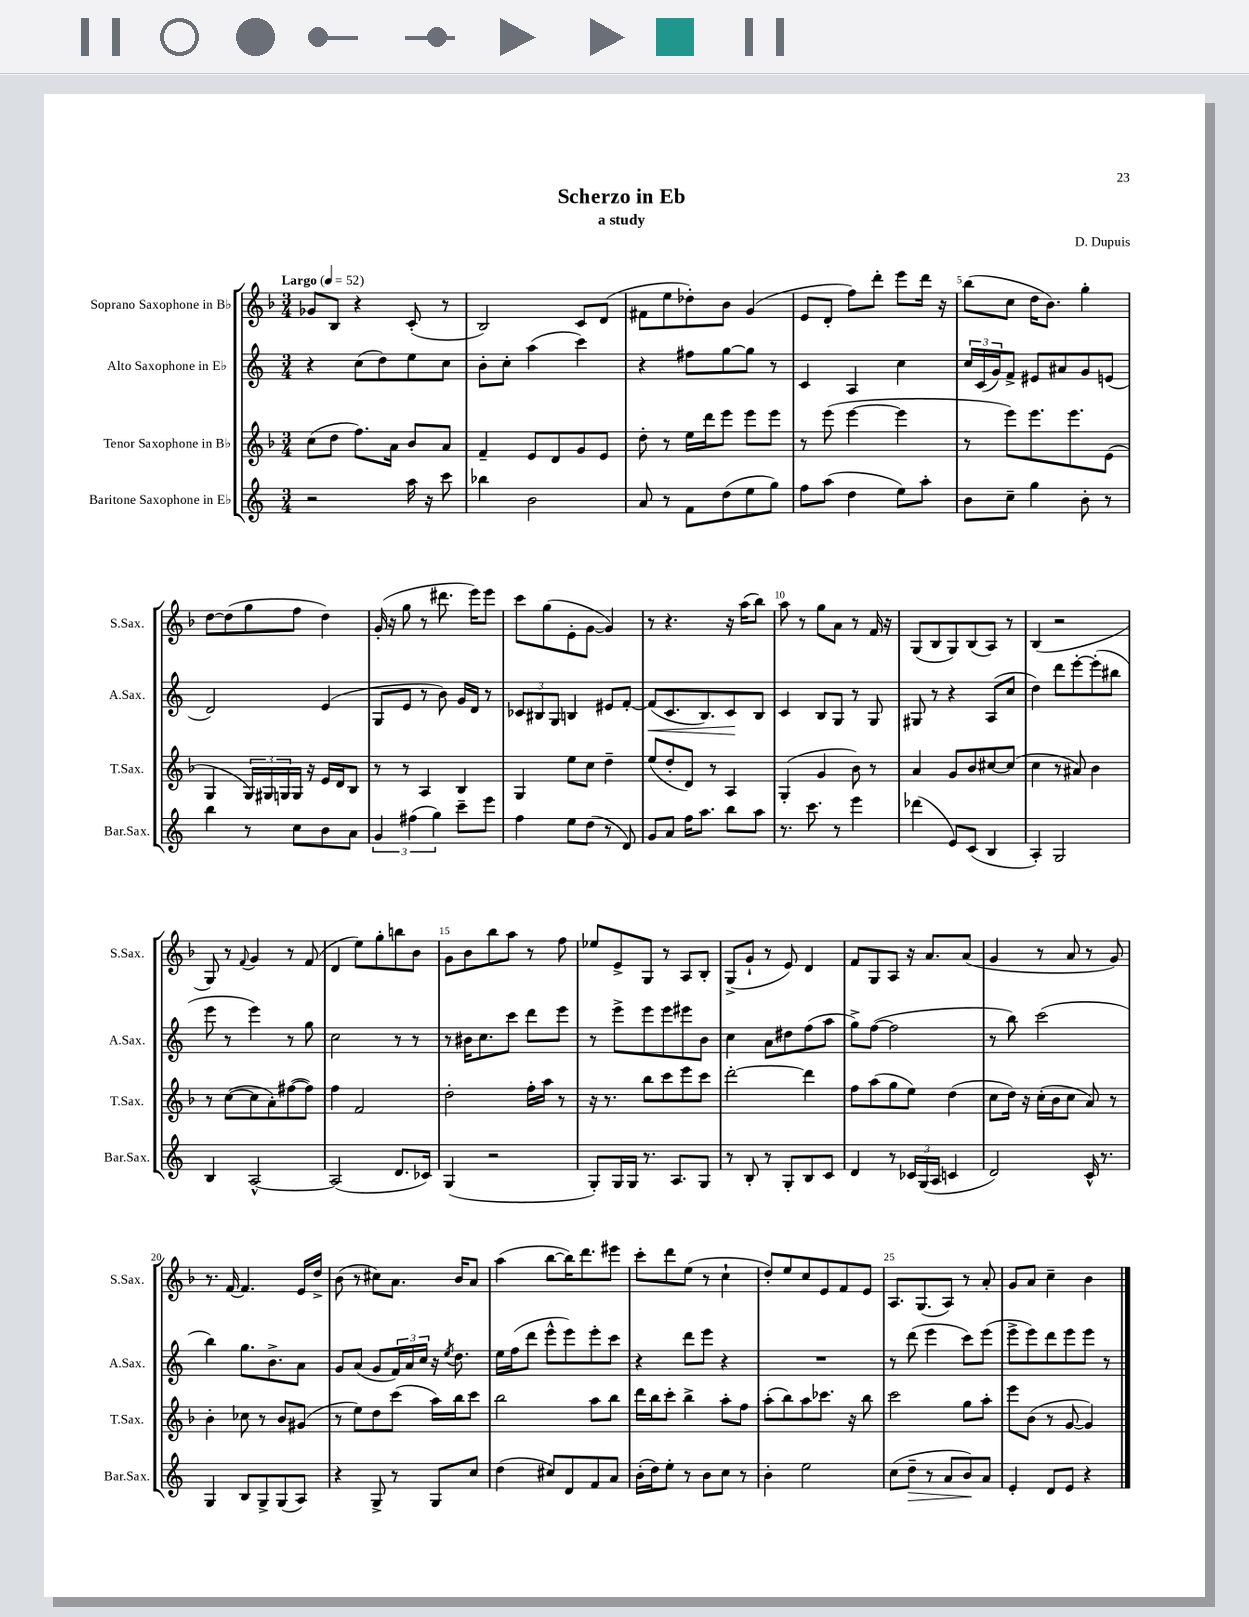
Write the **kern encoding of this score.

**kern	**dynam	**kern	**kern	**dynam	**kern
*part4	*part4	*part3	*part2	*part2	*part1
*staff4	*staff4	*staff3	*staff2	*staff2	*staff1
*I"Baritone Saxophone in E♭	*	*I"Tenor Saxophone in B♭	*I"Alto Saxophone in E♭	*	*I"Soprano Saxophone in B♭
*I'Bar.Sax.	*	*I'T.Sax.	*I'A.Sax.	*	*I'S.Sax.
*clefG2	*	*clefG2	*clefG2	*	*clefG2
*k[]	*	*k[b-]	*k[]	*	*k[b-]
*M3/4	*	*M3/4	*M3/4	*	*M3/4
*MM52	*	*MM52	*MM52	*	*MM52
=1	=1	=1	=1	=1	=1
!	!	!	!	!	!LO:TX:a:B:t=Largo
2r	.	(8cc\L	4r	.	8g-X/L
.	.	8dd\J	.	.	8B-/J
.	.	8.ff\L)	(8cc\L	.	4r
.	.	.	8dd\)	.	.
.	.	16a\Jk	.	.	.
16aa\	.	8b-/L	8ee\	.	(8c'/
16r	.	.	.	.	.
8ccc\	.	8a/J	8cc\J	.	8r
=2	=2	=2	=2	=2	=2
4bb-X\	.	4f~/	8b'\L	.	2B-/)
.	.	.	8cc'\J	.	.
2b\	.	8e/L	(4aa\	.	.
.	.	8d/	.	.	.
.	.	8g/	4ccc\)	.	8c/L
.	.	8e/J	.	.	(8d/J
=3	=3	=3	=3	=3	=3
8a/	.	8dd'\	4r	.	8f#X\L
8r	.	8r	.	.	8ee\
8f\L	.	16ee\LL	8ff#X\L	.	8dd-X'\)
.	.	16ddd\J	.	.	.
(8dd\	.	8eee\J	[8gg\	.	8b-\J
8ee\	.	8eee\L	8gg\J]	.	(4g/
8gg\J)	.	8eee\J	8r	.	.
=4	=4	=4	=4	=4	=4
8ff\L	.	8r	4c/	.	8e/L
(8aa\J	.	(8eee\	.	.	8d'/J
4dd\	.	[4eee\	4A/	.	8ff\L)
.	.	.	.	.	8ddd'\J
8ee\L)	.	4eee\]	4cc\	.	8eee\L
8aa'\J	.	.	.	.	16ddd\Jk
.	.	.	.	.	16r
=5	=5	=5	=5	=5	=5
8b\L	.	8r	24cc/LL	.	(8bb-\L
.	.	.	(24c/	.	.
.	.	.	24g/J)	.	.
8cc~\J	.	8eee\L)	8f^/J	.	8cc\J
4gg\	.	8.eee\	8e#X/L	.	16dd\KL
.	.	.	.	.	8.b-\J)
.	.	.	8a#X/	.	.
.	.	8.eee\	.	.	.
8b'\	.	.	8g/	.	4gg'\
8r	.	(8e\J	(8en/J	.	.
!!LO:LB:g=z
=6	=6	=6	=6	=6	=6
4bb\	.	4G/	2d/)	.	[8dd\L
.	.	.	.	.	(8dd\]
8r	.	24G/LL)	.	.	8gg\
.	.	24G#X/	.	.	.
.	.	24Gn/	.	.	.
8cc\L	.	16G/JJ	.	.	8ff\J
.	.	16r	.	.	.
8b\	.	16e/LL	(4e/	.	4dd\)
.	.	16d/J	.	.	.
8a\J	.	8B-/J	.	.	.
=7	=7	=7	=7	=7	=7
6g/	.	8r	8G/L	.	(16g'/
.	.	.	.	.	16r
.	.	8r	8e/J	.	8gg\
(6ff#X\	.	.	.	.	.
.	.	4A/	8r	.	8r
6gg\)	.	.	.	.	.
.	.	.	8b\)	.	8.ddd#X\
8ccc~\L	.	4B-/	16g/LL	.	.
.	.	.	16d/JJ	.	16eee\KL)
8eee\J	.	.	8r	.	8eee\J
=8	=8	=8	=8	=8	=8
4ff\	.	4G/	12c-X/L	.	8ccc\L
.	.	.	12B#X/	.	.
.	.	.	.	.	(8gg\
.	.	.	12G/J	.	.
8ee\L	.	8ee\L	4Bn/	.	8e'\
(8dd\J	.	8cc\J	.	.	[8g\J
8r	.	4dd~\	8e#X/L	.	4g/])
8d/)	.	.	[8f'/J	.	.
=9	=9	=9	=9	=9	=9
!	!	!	!	!LO:HP:b	!
8g/L	.	(8ee/L	(8f/L]	<	8r
8a/J	.	8dd'/	8.c/	.	4.r
16ff\KL	.	8d/J)	.	.	.
8.aa\J	.	.	8.B/)	.	.
.	.	8r	.	.	.
8bb\L	.	4A/	8c/	.	16r
.	.	.	.	.	(16aa\KL
8aa\J	.	.	8B/J	[	8bb-\J)
=10	=10	=10	=10	=10	=10
8.r	.	(4G'/	4c/	.	8aa\
.	.	.	.	.	8r
8.ccc\	.	.	.	.	.
.	.	4g/	8B/L	.	8gg\L
8r	.	.	8G/J	.	8a\J
4eee\	.	8b-\)	8r	.	8r
.	.	8r	8G/	.	16f/
.	.	.	.	.	16r
=11	=11	=11	=11	=11	=11
(4ddd-X\	.	4a/	8G#X/	.	(8G/L
.	.	.	8r	.	8B-/
8e/L)	.	8g/L	4r	.	8G/)
(8c/J	.	8b-/	.	.	(8B-/
4B/	.	[8cc#X/	(8A/L	.	8A/J)
.	.	(8cc#/J]	8cc/J	.	8r
=12	=12	=12	=12	=12	=12
4A'/)	.	4cc\	4dd\)	.	(4B-/
2G/	.	8r	8ddd\L	.	2r
.	.	8a#X/)	[8eee'\	.	.
.	.	4b-\	(8eee'\]	.	.
.	.	.	8bb#X\J	.	.
!!LO:LB:g=z
=13	=13	=13	=13	=13	=13
4B/	.	8r	8eee\	.	8G/)
.	.	([8cc\L	8r	.	8r
.	.	.	.	.	8qqf/
[2A^^/	.	8cc\]	4eee\)	.	4g/
.	.	8a'\)	.	.	.
.	.	([8ff#X\	8r	.	8r
.	.	8ff#\J])	8gg\	.	(8f/
=14	=14	=14	=14	=14	=14
(2A/]	.	4ff\	2cc\	.	4d/
.	.	2f/	.	.	8ee\L)
.	.	.	.	.	8gg'\
8.d/L	.	.	8r	.	8bbn\
.	.	.	8r	.	8b-\J
16c-X/Jk)	.	.	.	.	.
=15	=15	=15	=15	=15	=15
(4G/	.	2dd'\	8r	.	8g\L
.	.	.	16b#X\KL	.	8b-\
.	.	.	8.cc\	.	.
2r	.	.	.	.	8bb-\
.	.	.	8ccc\J	.	8aa\J
.	.	16ff'\LL	8ddd\L	.	8r
.	.	16aa\JJ	.	.	.
.	.	8r	8eee\J	.	8ff\
=16	=16	=16	=16	=16	=16
8G'/L)	.	16r	8r	.	8ee-X/L
.	.	8.r	.	.	.
16G/L	.	.	8eee^\L	.	8e^/
16G/JJ	.	.	.	.	.
8.r	.	8bb-\L	8eee\	.	8G/J
.	.	8ccc\	8eee\	.	8r
8.A/L	.	.	.	.	.
.	.	8eee\	8eee#X\	.	8A/L
8G/J	.	8ccc\J	8b\J	.	8B-'/J
=17	=17	=17	=17	=17	=17
8r	.	[2ddd'\	4cc\	.	(8G^/L
8B'/	.	.	.	.	8g`/J
8r	.	.	8a\L	.	8r
8G'/L	.	.	8dd#X\	.	8e/)
8B/	.	4ddd\]	(8ff\	.	4d/
8c/J	.	.	8aa\J	.	.
=18	=18	=18	=18	=18	=18
4d/	.	8ff\L	8gg^\L)	.	8f/L
.	.	(8aa\	([8ff\J	.	8G/
8r	.	8gg\	2ff\]	.	8A/J
24c-X/LL	.	8ee\J)	.	.	16r
(24G/	.	.	.	.	.
.	.	.	.	.	8.a/L
24A/JJ	.	.	.	.	.
4cn/	.	(4dd\	.	.	.
.	.	.	.	.	(8a/J
=19	=19	=19	=19	=19	=19
2d/)	.	8cc\L	8r	.	4g/
.	.	16dd\Jk)	8bb\)	.	.
.	.	16r	.	.	.
.	.	(16cc'\LL	(2ccc\	.	8r
.	.	16b-\J	.	.	.
.	.	8cc\J	.	.	8a/
16c^^/	.	8a/)	.	.	8r
8.r	.	.	.	.	.
.	.	8r	.	.	8g/)
!!LO:LB:g=z
=20	=20	=20	=20	=20	=20
4G/	.	4b-'\	4bb\)	.	8.r
.	.	.	.	.	[16f/
8B/L	.	8cc-X\	8.gg\L	.	4.f/]
8G^/	.	8r	.	.	.
.	.	.	8.b^\	.	.
(8G/	.	8b-/L	.	.	.
8A/J)	.	(8g#X/J	8a\J	.	16e/LL
.	.	.	.	.	16dd^/JJ
=21	=21	=21	=21	=21	=21
4r	.	8r	8g/L	.	(8b-\
.	.	8ee\L)	(8a/J	.	8r
8G^/	.	8dd\	8g/L	.	8cc#X\L)
8r	.	(8ccc\J	24f/L)	.	8.a\J
.	.	.	24a/	.	.
.	.	.	24cc/JJ	.	.
8G/L	.	16aa\LL)	16r	.	.
.	.	.	8qee/	.	.
.	.	16bb-\J	8.dd\	.	16b-/KL
8cc/J	.	8ccc\J	.	.	8a/J
=22	=22	=22	=22	=22	=22
(4dd\	.	2bb-\	16ee\LL	.	(4aa\
.	.	.	(16ff\J	.	.
.	.	.	8ddd\J	.	.
8cc#X/L)	.	.	8eee^^\L	.	[8bb-\L
8d/	.	.	8eee\)	.	16bb-\K])
.	.	.	.	.	8.ddd\
8f/	.	8aa\L	8eee'\	.	.
8a/J	.	8bb-\J	8ccc\J	.	8eee#X\J
=23	=23	=23	=23	=23	=23
(16b'\LL	.	16ddd\LL	4r	.	8ccc'\L
16dd\J)	.	16bb-\J	.	.	.
8ee'\J	.	8ccc'\J	.	.	8ddd\
8r	.	4bb-^\	8ddd\L	.	(8ee\J
8b\L	.	.	8eee\J	.	8r
8cc\J	.	8aa'\L	4r	.	4cc`\
8r	.	8ff\J	.	.	.
=24	=24	=24	=24	=24	=24
4b'\	.	(8aa'\L	2.r	.	8dd'/L)
.	.	8bb-\)	.	.	8ee/
2ee\	.	8aa\	.	.	8cc/
.	.	8.ccc-X\J	.	.	8e/
.	.	.	.	.	8f/
.	.	16r	.	.	.
.	.	8bb-\	.	.	8e/J
=25	=25	=25	=25	=25	=25
(8cc\L	.	2ccc\	8r	.	8.A/L
!	!LO:HP:b	!	!	!	!
8dd~\J	>	.	(8ddd\	.	.
.	.	.	.	.	(8.G/
8r	.	.	4eee\	.	.
8a/L	.	.	.	.	8A/J)
8b/)	.	8gg\L	8ccc\L)	.	8r
8a/J	]	8aa'\J	(8eee\J	.	8a'/
=26	=26	=26	=26	=26	=26
4e'/	.	8eee\L	8eee^\L	.	8g/L
.	.	(8b-\J	8eee\)	.	8a/J
8d/L	.	8r	8ddd\	.	4cc~\
8e/J	.	[8g/	8eee\	.	.
4r	.	4g/])	8eee\J	.	4b-\
.	.	.	8r	.	.
==	==	==	==	==	==
*-	*-	*-	*-	*-	*-
